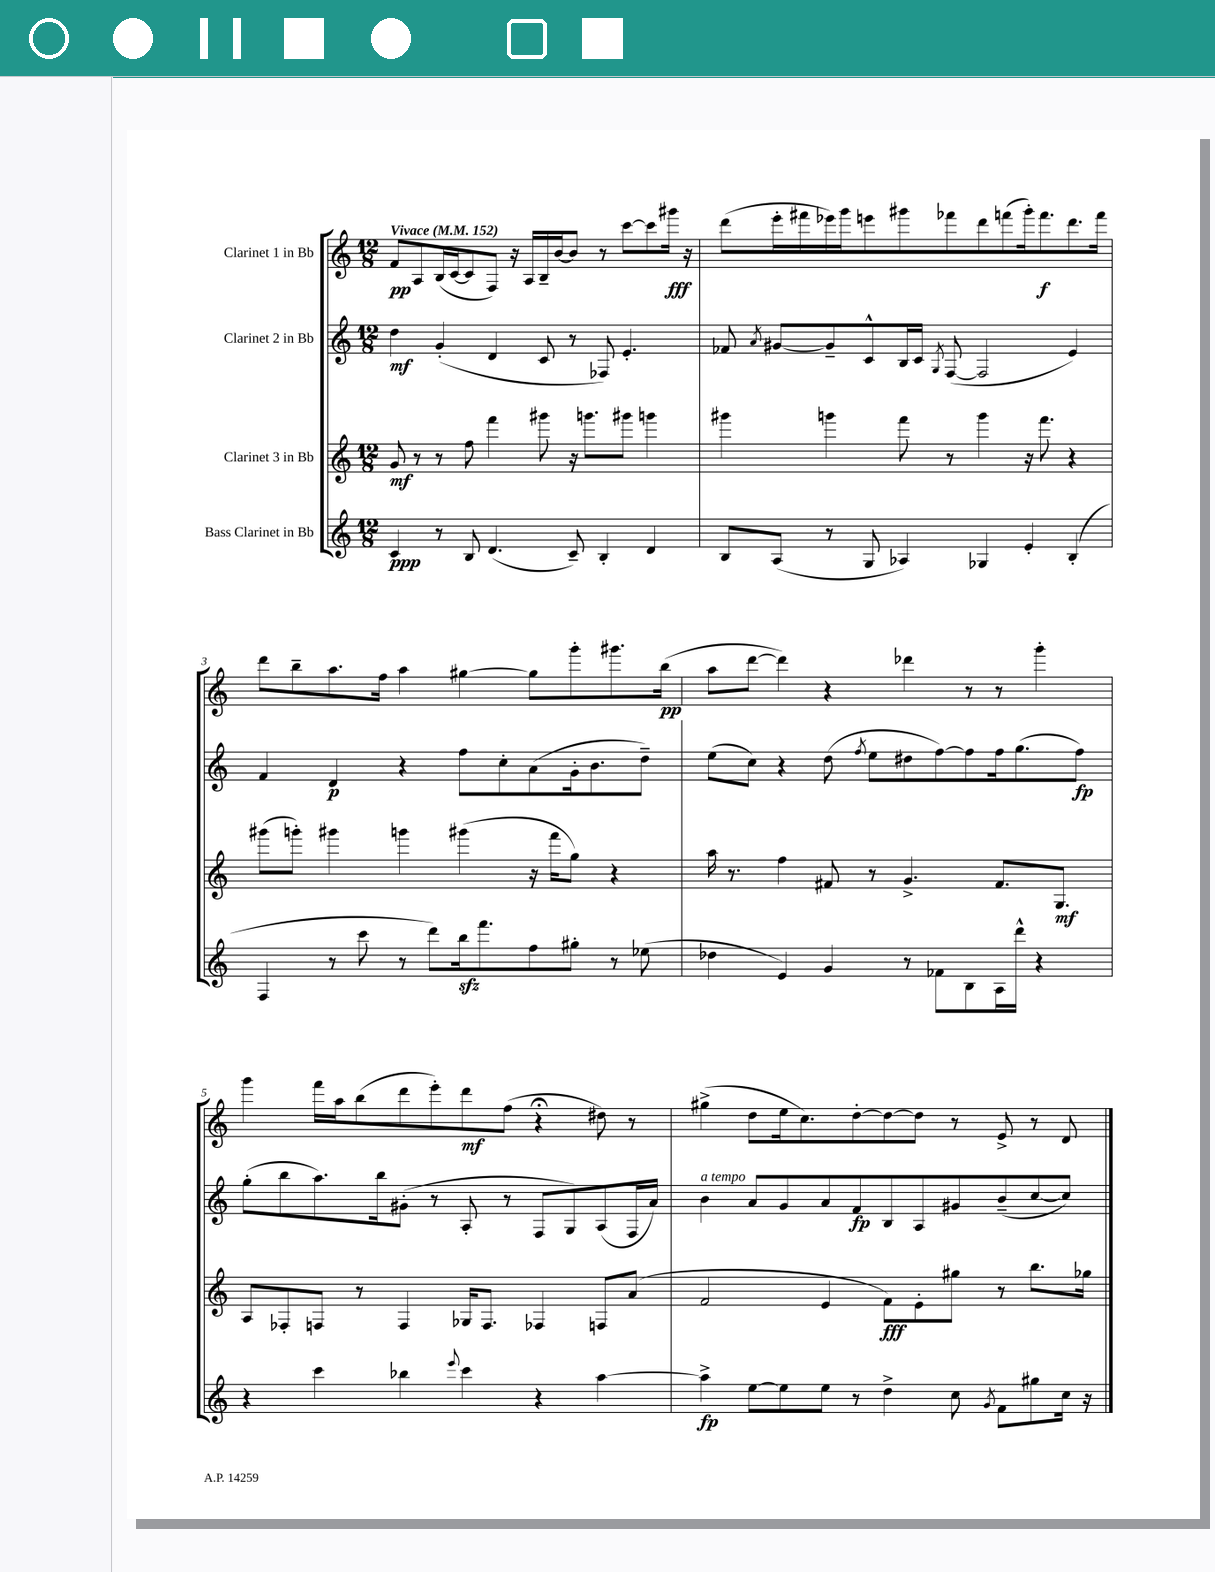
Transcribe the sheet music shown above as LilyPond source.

<<
\new StaffGroup <<
\new Staff = "s0" \with { instrumentName = "Clarinet 1 in Bb" } {
    \clef treble \key c \major \numericTimeSignature \time 12/8 \tempo "Vivace" 4 = 152
    \autoBeamOff f'8[\pp a8 b16( c'16~ c'8 f8]) r16 a16[ b16-- b'16~ b'8] r8 c'''8[~ c'''8 gis'''16]\fff r16 |
    d'''8[( e'''16-. fis'''16 ees'''16) g'''16 e'''8 gis'''8 fes'''8 d'''8 f'''8( gis'''16-.) f'''8.\f d'''8. f'''16] |
    d'''8[ b''8-- a''8. f''16] a''4 gis''4~ gis''8[ g'''8-. gis'''8. b''16]\pp( |
    a''8[ d'''8]~ d'''4) r4 des'''4 r8 r8 g'''4-. |
    g'''4 f'''16[ a''16 b''8( d'''8 e'''8-.) d'''8\mf f''8]( r4\fermata dis''8) r8 |
    gis''4->( d''8[ e''16 c''8.) d''8~-. d''8~ d''8] r8 e'8-> r8 d'8 \bar "|." |
}
\new Staff = "s1" \with { instrumentName = "Clarinet 2 in Bb" } {
    \clef treble \key c \major \numericTimeSignature \time 12/8
    \autoBeamOff d''4\mf g'4-.( d'4 c'8 r8 fes8) e'4.-. |
    fes'8 \acciaccatura { a'8 } gis'8[~ gis'8-- c'8-^ b16 c'16] \acciaccatura { g8 } f8~( f2 e'4) |
    f'4 d'4\p r4 f''8[ c''8-. a'8( g'16-. b'8. d''8]--) |
    e''8[( c''8]) r4 d''8( \acciaccatura { f''8 } e''8[ dis''8 f''8~) f''8 f''16 g''8.( f''8]\fp) |
    g''8[-.( b''8 a''8.) b''16 gis'8]-.( r8 a8-. r8 f8[ g8) a8( f16 a'16]) |
    b'4^\markup { \italic "a tempo" } a'8[ g'8 a'8 f'8\fp b8 a8 gis'8 b'8--( c''8~ c''8]) \bar "|." |
}
\new Staff = "s2" \with { instrumentName = "Clarinet 3 in Bb" } {
    \clef treble \key c \major \numericTimeSignature \time 12/8
    \autoBeamOff g'8\mf r8 r8 f''8 f'''4 gis'''8 r16 g'''8.[ gis'''8] g'''4 |
    gis'''4 g'''4 f'''8 r8 g'''4 r16 f'''8. r4 |
    gis'''8[( g'''8]-.) gis'''4 g'''4 gis'''4( r16 f'''16[ g''8]) r4 |
    a''16 r8. f''4 fis'8 r8 g'4.-> fis'8.[ g8.]\mf |
    a8[ fes8-. f8] r8 f4 ges16[ f8.] fes4 f8[ a'8]( |
    f'2 e'4 f'8[\fff) e'8-. gis''8] r8 b''8.[ ges''16] \bar "|." |
}
\new Staff = "s3" \with { instrumentName = "Bass Clarinet in Bb" } {
    \clef treble \key c \major \numericTimeSignature \time 12/8
    \autoBeamOff c'4\ppp r8 b8 d'4.( c'8--) b4-. d'4 |
    b8[ a8]( r8 g8 aes4) ges4 e'4-. b4-.( |
    f4 r8 c'''8 r8 d'''8[) b''16\sfz f'''8. f''8 gis''8]-. r8 ees''8( |
    des''4 e'4) g'4 r8 fes'8[ b8 a16 d'''16]-^ r4 |
    r4 c'''4 bes''4 \appoggiatura { e'''8 } c'''4 r4 a''4~ |
    a''4->\fp e''8[~ e''8 e''8] r8 d''4-> c''8 \acciaccatura { g'8 } f'8[ gis''8 c''16] r16 \bar "|." |
}
>>
>>
